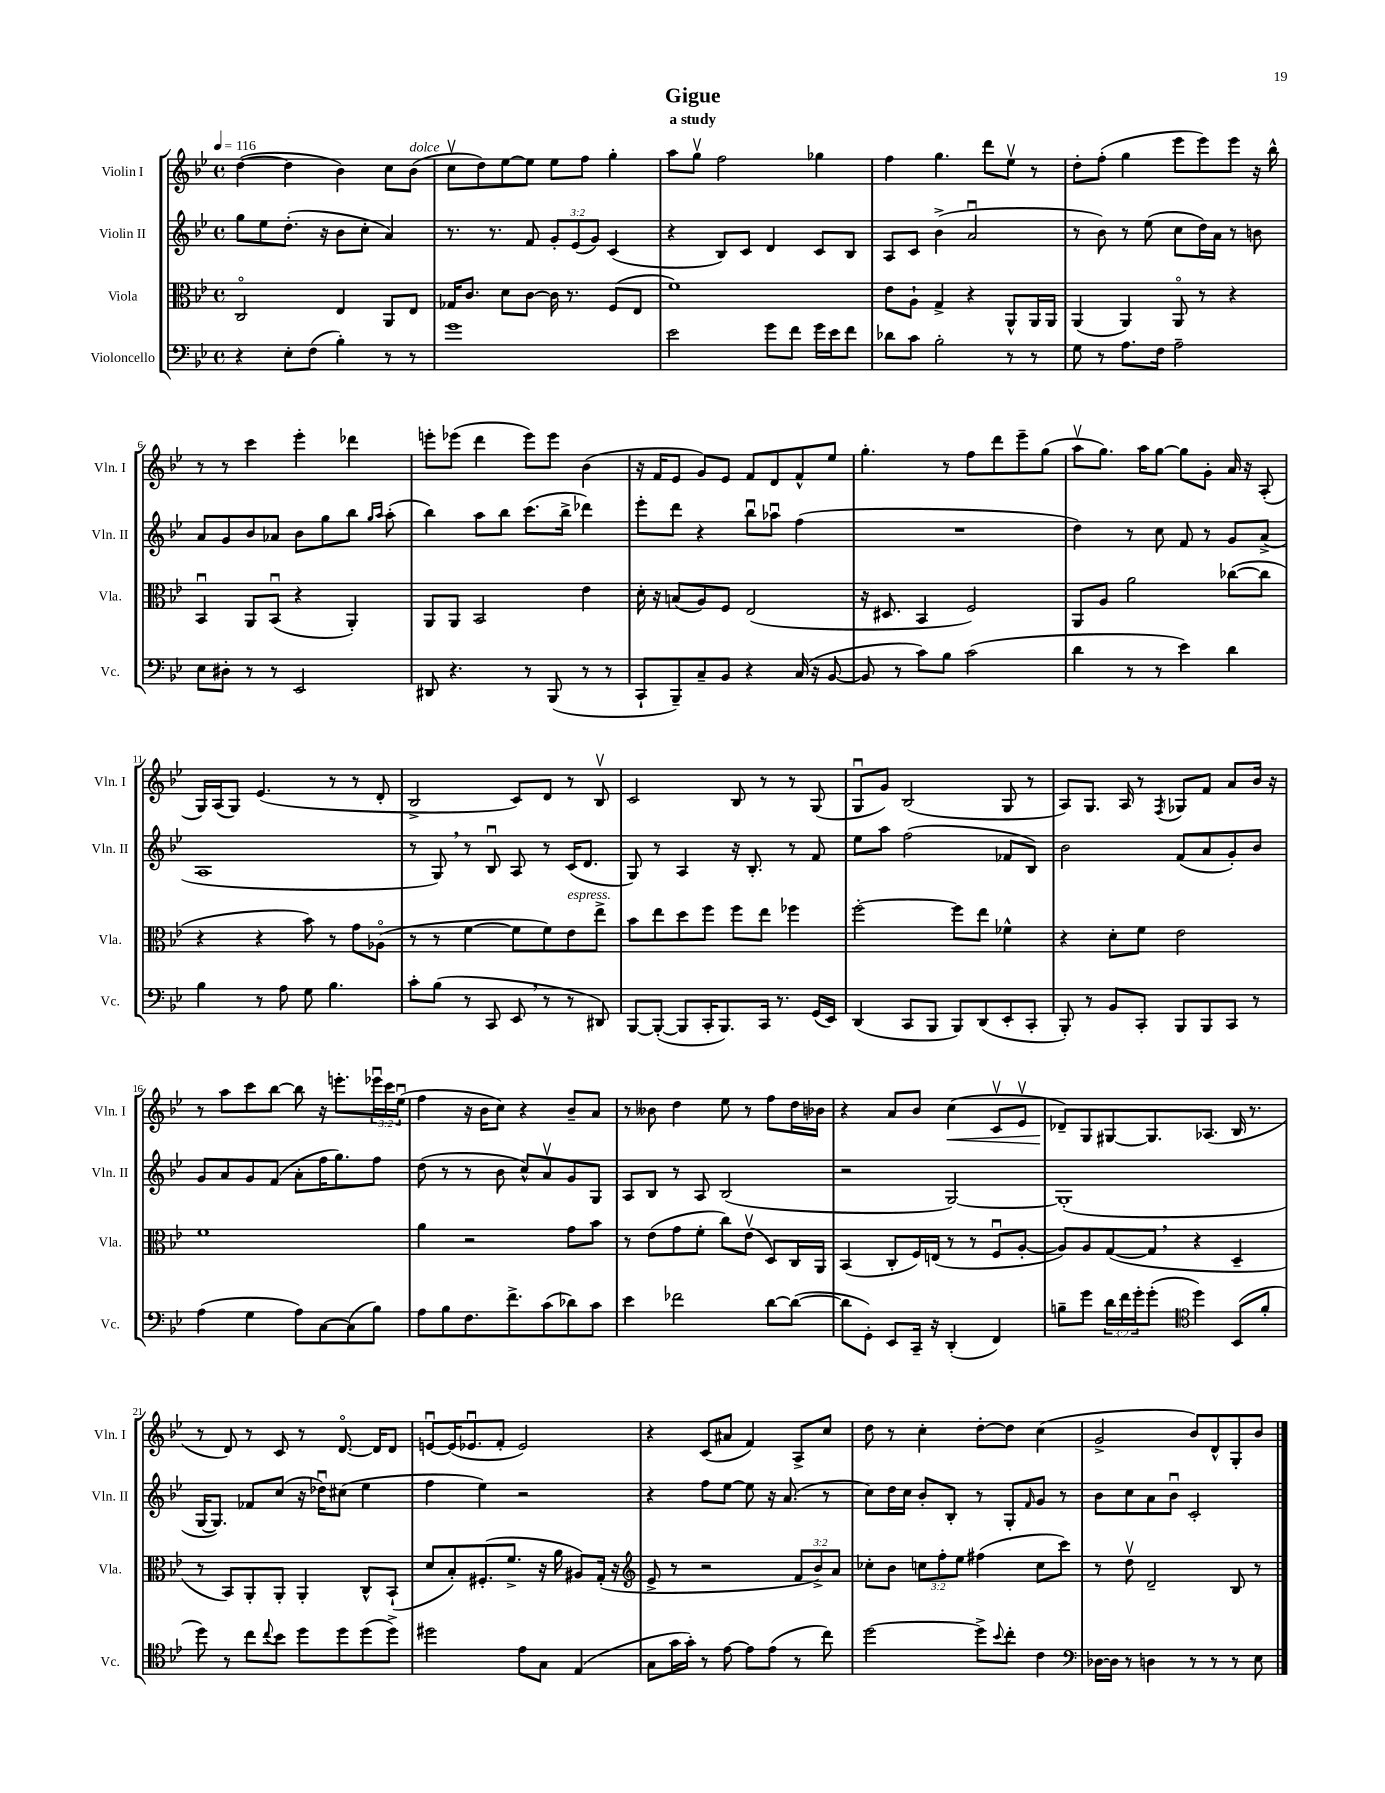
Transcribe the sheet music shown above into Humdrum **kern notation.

**kern	**kern	**kern	**kern	**dynam
*part4	*part3	*part2	*part1	*part1
*staff4	*staff3	*staff2	*staff1	*staff1
*I"Violoncello	*I"Viola	*I"Violin II	*I"Violin I	*
*I'Vc.	*I'Vla.	*I'Vln. II	*I'Vln. I	*
*clefF4	*clefC3	*clefG2	*clefG2	*
*k[b-e-]	*k[b-e-]	*k[b-e-]	*k[b-e-]	*
*M4/4	*M4/4	*M4/4	*M4/4	*
*met(c)	*met(c)	*met(c)	*met(c)	*
*MM116	*MM116	*MM116	*MM116	*
=1	=1	=1	=1	=1
4r	2C/	8gg\L	([4dd\	.
.	.	8ee-\	.	.
8E-'\L	.	(8.dd'\J	4dd\]	.
(8F\J	.	.	.	.
.	.	16r	.	.
4B-'\)	4E-/	8b-\L	4b-\)	.
.	.	8cc'\J	.	.
8r	8AA/L	4a/)	8cc\L	.
!	!	!	!LO:TX:a:i:t=dolce	!
8r	8E-/J	.	(8b-\J	.
=2	=2	=2	=2	=2
1g	16G-X/KL	8.r	8ccv\L	.
.	8.c/J	.	.	.
.	.	.	8dd\)	.
.	.	8.r	.	.
.	8d\L	.	[8ee-\	.
.	[8c\J	8f/	8ee-\J]	.
.	16c\]	12g'/L	8ee-\L	.
.	8.r	.	.	.
.	.	(12e-/	.	.
.	.	.	8ff\J	.
.	.	12g/J)	.	.
.	(8F/L	(4c/	4gg'\	.
.	8E-/J	.	.	.
=3	=3	=3	=3	=3
2e-\	1f)	4r	8aa\L	.
.	.	.	8ggv\J	.
.	.	8B-/L)	2ff\	.
.	.	8c/J	.	.
8g\L	.	4d/	.	.
8f\J	.	.	.	.
16g\LL	.	8c/L	4gg-X\	.
16e-\J	.	.	.	.
8f\J	.	8B-/J	.	.
=4	=4	=4	=4	=4
8d-X\L	8e-\L	8A/L	4ff\	.
8c\J	8A`\J	8c/J	.	.
2B-'\	4G^/	(4b-^\	4.gg\	.
.	4r	2au/	.	.
.	.	.	8ddd\L	.
8r	8AA^^/L	.	8ee-v\J	.
8r	16AA/L	.	8r	.
.	16AA/JJ	.	.	.
=5	=5	=5	=5	=5
8G\	(4AA/	8r	8dd'\L	.
8r	.	8b-\)	(8ff'\J	.
8.A\L	4AA/)	8r	4gg\	.
.	.	(8ee-\	.	.
16F\Jk	.	.	.	.
2A~\	8AA/	8cc\L	8eee-\L	.
.	8r	16dd\L)	8eee-\)	.
.	.	16a\JJ	.	.
.	4r	8r	8eee-\J	.
.	.	8bn\	16r	.
.	.	.	16bb-^^\	.
!!LO:LB:g=z
=6	=6	=6	=6	=6
8E-\L	4BB-u/	8a/L	8r	.
8D#X'\J	.	8g/	8r	.
8r	8AA/L	8b-/	4ccc\	.
8r	(8BB-u/J	8a-X/J	.	.
2EE-/	4r	8b-\L	4eee-'\	.
.	.	8gg\	.	.
.	4AA'/)	8bb-\J	4ddd-X\	.
.	.	16qqgg/LL	.	.
.	.	16qqaa/JJ	.	.
.	.	(8aa'\	.	.
=7	=7	=7	=7	=7
8DD#X/	8AA/L	4bb-\)	8eeen'\L	.
4.r	8AA/J	.	(8eee-X\J	.
.	2BB-/	8aa\L	4ddd\	.
.	.	8bb-\J	.	.
8r	.	(8.ccc\L	8eee-\L)	.
(8BBB-/	.	.	8eee-\J	.
.	.	16bb-^\Jk	.	.
8r	4e-\	4ddd-X\)	(4b-\	.
8r	.	.	.	.
=8	=8	=8	=8	=8
8CC`/L	16d'\	8eee-'\L	16r	.
.	16r	.	16f/KL	.
8BBB-~/)	(8Bn/L	8ddd\J	8e-/J	.
8C~/	8A/)	4r	8g/L)	.
8BB-/J	8F/J	.	8e-/J	.
4r	(2E-/	8bb-u\L	8f/L	.
.	.	8aa-Xu\J	8d/	.
(16C/	.	(4ff\	8f^^/	.
16r	.	.	.	.
[8BB-/	.	.	8ee-/J	.
=9	=9	=9	=9	=9
8BB-/]	16r	1r	4.gg'\	.
.	8.D#X/	.	.	.
8r	.	.	.	.
8c\L)	4BB-/	.	.	.
8B-\J	.	.	8r	.
(2c\	2F/)	.	8ff\L	.
.	.	.	8ddd\	.
.	.	.	8eee-~\	.
.	.	.	(8gg\J	.
=10	=10	=10	=10	=10
4d\	8AA/L	4dd\)	8aav\L	.
.	8A/J	.	8.gg\J)	.
8r	2a\	8r	.	.
.	.	.	16aa\KL	.
8r	.	8cc\	[8gg\J	.
4e-\)	.	8f/	8gg\L]	.
.	.	8r	8g'\J	.
4d\	([8cc-X\L	8g/L	16a/	.
.	.	.	16r	.
.	8cc-\J]	(8a^/J	(8A'/	.
!!LO:LB:g=z
=11	=11	=11	=11	=11
4B-\	4r	1A	16G/LL)	.
.	.	.	(16A/J	.
.	.	.	8G/J)	.
8r	4r	.	(4.e-/	.
8A\	.	.	.	.
8G\	8b-\)	.	.	.
4.B-\	8r	.	8r	.
.	8g\L	.	8r	.
.	(8A-X\J	.	8d'/	.
=12	=12	=12	=12	=12
8c'\L	8r	8r	2B-^/	.
(8B-\J	8r	8G,/)	.	.
8r	[4f\	8r	.	.
8CC/	.	8B-u/	.	.
8EE-,/	8f\L]	8A/	8c/L)	.
8r	8f\)	8r	8d/J	.
!	!LO:TX:a:i:t=espress.	!	!	!
8r	8e-\	(16c/KL	8r	.
.	.	8.d/J	.	.
8DD#X/)	8ee-^\J	.	8B-v/	.
=13	=13	=13	=13	=13
[8BBB-/L	8b-\L	8G/)	2c/	.
(8BBB-'/J_	8ee-\	8r	.	.
8BBB-/L]	8dd\	4A/	.	.
16CC'/K	8ff\J	.	.	.
8.BBB-/)	.	.	.	.
.	8ff\L	16r	8B-/	.
.	.	8.B-'/	.	.
16CC/Jk	8ee-\J	.	8r	.
8.r	.	.	.	.
.	4ff-X\	8r	8r	.
(16GG/LL	.	8f/	(8G/	.
16EE-/JJ)	.	.	.	.
=14	=14	=14	=14	=14
(4DD/	[2ff'\	8ee-\L	8Gu/L	.
.	.	8aa\J	8g/J)	.
8CC/L	.	(2ff\	(2B-/	.
8BBB-/J	.	.	.	.
8BBB-/L)	8ff\L]	.	.	.
(8DD/	8ee-\J	.	.	.
8EE-'/	4f-X^^\	8f-X/L	8G/	.
8CC'/J	.	8B-/J)	8r	.
=15	=15	=15	=15	=15
8BBB-'/)	4r	2b-\	8A/L)	.
8r	.	.	8.G/J	.
8BB-/L	8d'\L	.	.	.
.	.	.	16A/	.
8CC'/J	8f\J	.	8r	.
.	.	.	8qF/	.
8BBB-/L	2e-\	(8f/L	8G-X/L	.
8BBB-/	.	8a/	8f/J	.
8CC/J	.	8g'/)	8a/L	.
8r	.	8b-/J	16b-/Jk	.
.	.	.	16r	.
!!LO:LB:g=z
=16	=16	=16	=16	=16
(4A\	1f	8g/L	8r	.
.	.	8a/	8aa\L	.
4G\	.	8g/	8ccc\	.
.	.	(8f/J	[8bb-\J	.
8A\L)	.	8a'\L	8bb-\]	.
[8C\	.	16ff\K	16r	.
.	.	8.gg\)	8.eeen'\L	.
(8C\]	.	.	.	.
8B-\J)	.	8ff\J	24eee-Xu\L	.
.	.	.	24ccc\	.
.	.	.	(24ee-u\JJ	.
=17	=17	=17	=17	=17
8A\L	4a\	(8dd\	4ff\	.
8B-\	.	8r	.	.
8.F\	2r	8r	16r	.
.	.	.	16b-\KL	.
.	.	8b-\	8cc\J)	.
8.f^\	.	.	.	.
.	.	8cc^^/L)	4r	.
(8c\	.	8av/	.	.
8d-X\)	8g\L	8g/	8b-~/L	.
8c\J	8b-\J	8G/J	8a/J	.
=18	=18	=18	=18	=18
4e-\	8r	8A/L	8r	.
.	(8e-\L	8B-/J	8b--X\	.
2f-X\	8g\	8r	4dd\	.
.	8f'\J	8A/	.	.
.	8cc\L)	(2B-/	8ee-\	.
.	(8e-v\J	.	8r	.
[8d\L	8D/L)	.	8ff\L	.
(8d\J_	16C/L	.	16dd\L	.
.	16AA/JJ	.	16b-X\JJ	.
=19	=19	=19	=19	=19
8d\L]	(4BB-/	2r	4r	.
8GG'\J)	.	.	.	.
8EE-/L	8C'/L	.	8a/L	.
16CC~/Jk	16F/L)	.	8b-/J	.
16r	(16En/JJ	.	.	.
!	!	!	!	!LO:HP:b
(4DD'/	8r	[2G/)	(4cc\	<
.	8r	.	.	.
4FF/)	8Fu/L	.	8cv/L	.
.	[8A'/J	.	8e-v/J	.
=20	=20	=20	=20	=20
8Bn~\L	8A/L])	(1G']	8d-X~/L)	.
8g\J	8A/	.	8G/	[
24d\LL	([8G/	.	[8G#X/	.
24f\	.	.	.	.
24g'\J	.	.	.	.
(8g'\J	8G,/J]	.	8.G#/]	.
*clefC4	*	*	*	*
4dd\)	4r	.	.	.
.	.	.	(8.A-X/J	.
(8BB-/L	4D~/	.	16B-/	.
.	.	.	8.r	.
8f'/J	.	.	.	.
!!LO:LB:g=z
=21	=21	=21	=21	=21
8dd\)	8r	[16G/KL	8r	.
.	.	8.G/J])	.	.
8r	8BB-/L)	.	8d/)	.
8cc\L	8AA'/	8f-X/L	8r	.
8qqcc/	.	.	.	.
8b-\J	8AA'/J	(8cc/J	8c/	.
8dd\L	4AA'/	16r	8r	.
.	.	16dd-Xu\KL)	.	.
8dd\	.	(8cc#X\J	[8.d/	.
(8dd\	8C^^/L	4ee-\	.	.
.	.	.	16d/KL]	.
8dd^\J)	(8BB-`/J	.	8d/J	.
=22	=22	=22	=22	=22
2dd#X\	8d/L	4ff\	[8enu/L	.
.	8B-'/)	.	(16e/K]	.
.	.	.	8.e-Xu/	.
.	(8.F#X'/	4ee-\)	.	.
.	.	.	8f'/J	.
.	8.f^/J	.	.	.
8e-\L	.	2r	2e-/)	.
8G\J	16r	.	.	.
.	16a\	.	.	.
(4E-/	8A#X/L)	.	.	.
.	(16G'/Jk	.	.	.
.	16r	.	.	.
=23	=23	=23	=23	=23
*	*clefG2	*	*	*
8G\L	8e-^/	4r	4r	.
16g\L	8r	.	.	.
16g'\JJ)	.	.	.	.
8r	2r	8ff\L	(8c/L	.
[8e-\	.	[8ee-\J	8a#X/J	.
8e-\L]	.	8ee-\]	4f/)	.
(8e-\J	.	16r	.	.
.	.	(8.a/	.	.
8r	12f/L	.	8A^/L	.
.	12b-^/)	.	.	.
8cc\)	.	8r	8cc/J	.
.	12a/J	.	.	.
=24	=24	=24	=24	=24
[2dd\	8cc-X'\L	8cc\L)	8dd\	.
.	8b-\J	16dd\L	8r	.
.	.	16cc\JJ	.	.
.	12ccn\L	8b-'/L	4cc'\	.
.	12ff'\	.	.	.
.	.	8B-'/J	.	.
.	12ee-\J	.	.	.
8dd^\L]	(4ff#X\	8r	[8dd'\L	.
8qqb-/	.	.	.	.
8cc'\J	.	8G'/L	8dd\J]	.
.	.	16qqf/	.	.
4c\	8cc\L	8g/J	(4cc\	.
.	8ccc\J)	8r	.	.
=25	=25	=25	=25	=25
*clefF4	*	*	*	*
[16D-X\LL	8r	8b-\L	2g^/	.
16D-\JJ]	.	.	.	.
8r	8ddv\	8cc\	.	.
4Dn\	2d~/	8a\	.	.
.	.	8b-u\J	.	.
8r	.	2c'/	8b-/L)	.
8r	.	.	8d^^/	.
8r	8B-/	.	8G'/	.
8E-\	8r	.	8b-/J	.
==	==	==	==	==
*-	*-	*-	*-	*-
